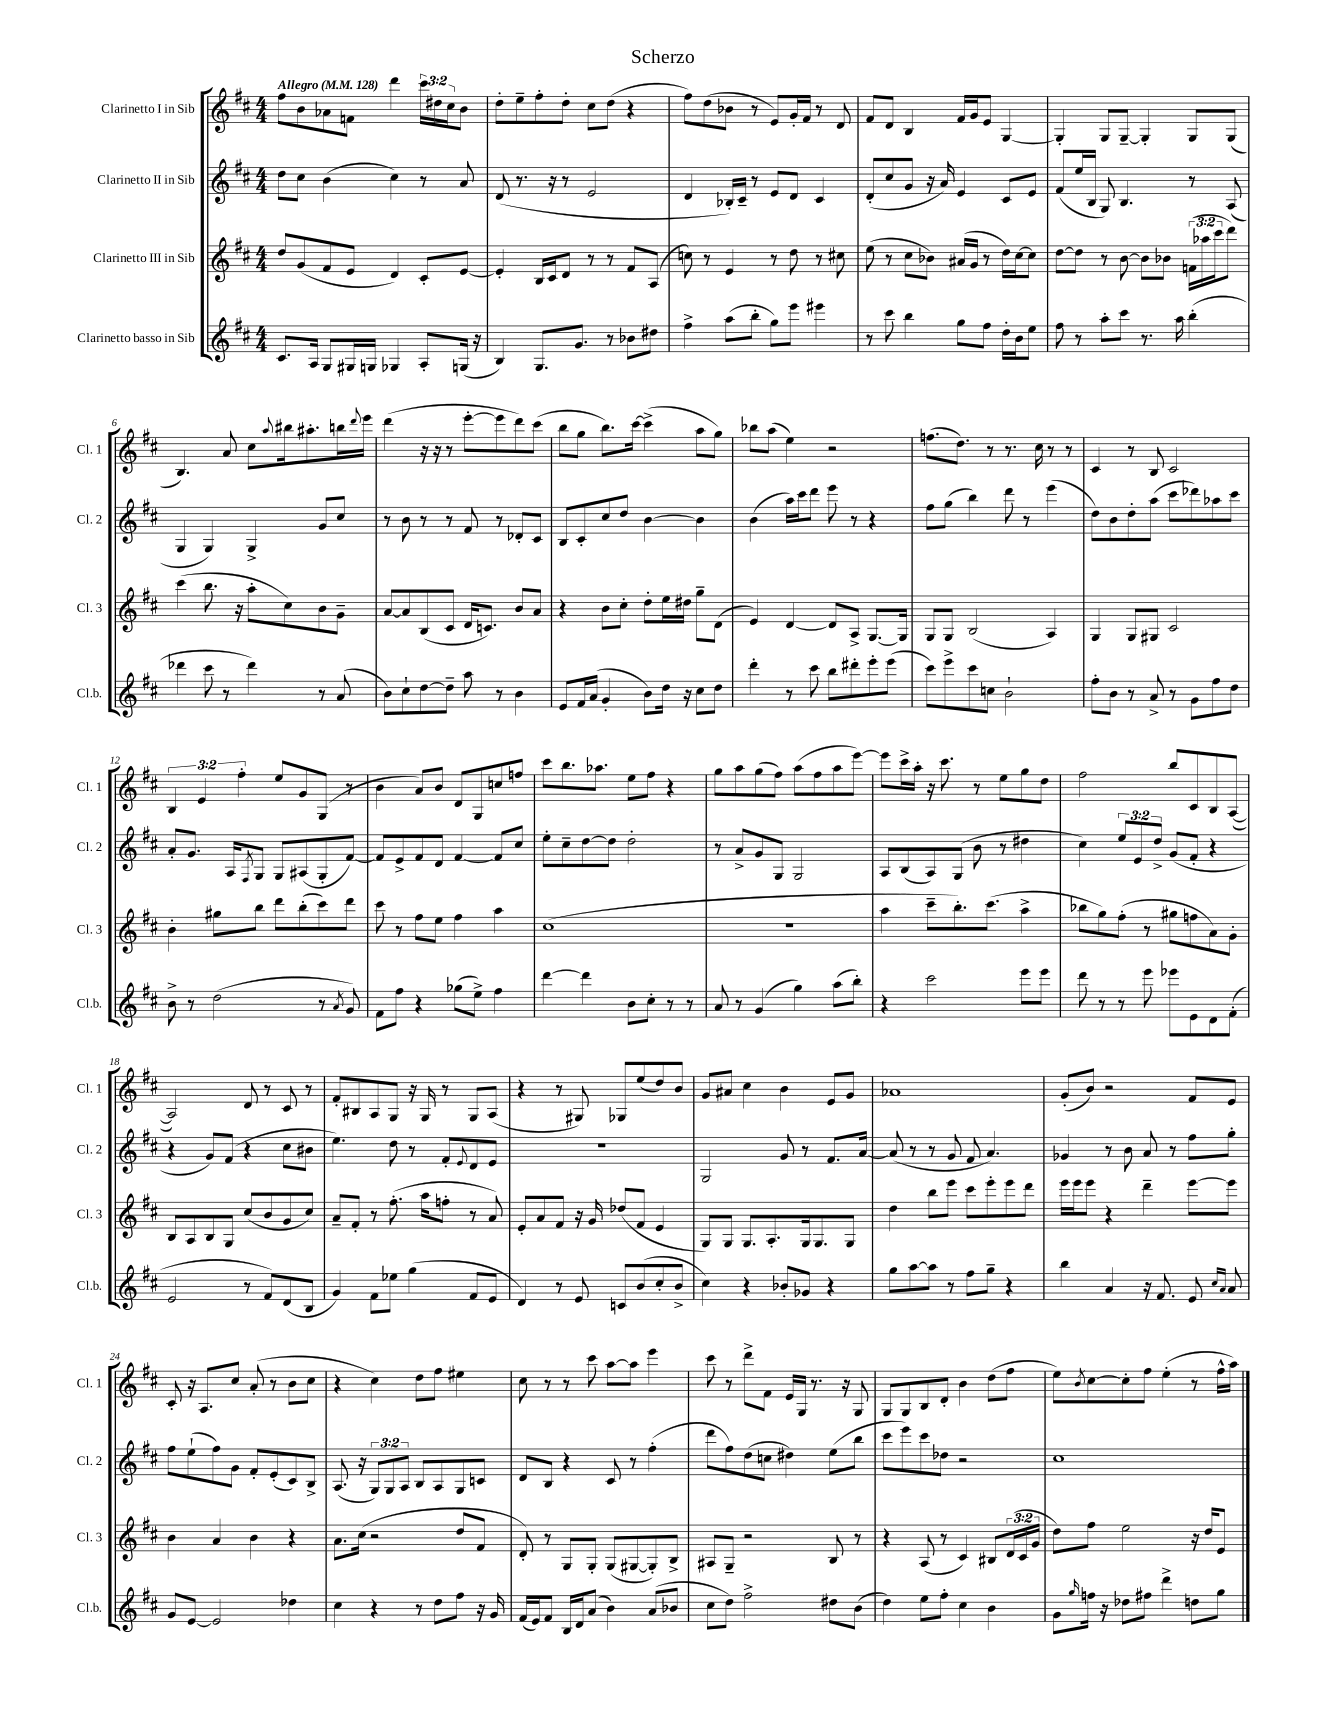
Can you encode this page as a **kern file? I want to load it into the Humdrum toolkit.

**kern	**kern	**kern	**kern
*staff4	*staff3	*staff2	*staff1
*clefG2	*clefG2	*clefG2	*clefG2
*k[f#c#]	*k[f#c#]	*k[f#c#]	*k[f#c#]
*M4/4	*M4/4	*M4/4	*M4/4
*MM128	*MM128	*MM128	*MM128
8.c#	8dd	8dd	8ff#
.	(8g	8cc#	8b
16A	.	.	.
8G	8f#	(4b	8a-
16G#	8e	.	8f
16G	.	.	.
4G-	4d)	4cc#)	4ddd
8A'	8c#'	8r	24ccc#
.	.	.	24dd#
.	.	.	24cc#
(16G	[8e	8a	8b
16r	.	.	.
=	=	=	=
4B)	4e']	(8d	8dd'
.	.	8.r	8ee~
8.G	16B	.	8ff#'
.	16c#	16r	.
.	8d	8r	8dd'
8.g	.	.	.
.	8r	2e	8cc#
8r	8r	.	(8dd
8b-	8f#	.	4r
8dd#	(8A	.	.
=	=	=	=
4ff#^	8cc)	4d	8ff#)
.	8r	.	(8dd
(8aa	4e	16B-')	8b-
.	.	16c#~	.
8bb'	.	8r	8r
8gg)	8r	8e	8e)
8eee	8dd	8d	16g'
.	.	.	16f#
4eee#	8r	4c#	8r
.	8cc#	.	8d
=	=	=	=
8r	(8ee	(8d'	8f#
8ccc#	8r	8cc#	8d
4bb	8cc#	8g	4B
.	8b-)	16r	.
.	.	16a)	.
8gg	(16a#	4e	16f#
.	16g	.	16g
8ff#	8r	.	8e
16dd'	16dd)	8c#	[4G
16b	[16cc#	.	.
8ee	8cc#]	8e	.
=	=	=	=
8ff#	[8dd	(8f#	4G']
8r	8dd]	16ee	.
.	.	16B	.
8aa'	8r	8G)	8G
8ccc#	[8b	4.B	[8G~
8.r	8b]	.	4G']
.	8b-	.	.
16aa	.	.	.
(4bb'	(24f	8r	8G
.	24aa-	.	.
.	24ccc#	.	.
.	8ddd)	(8A	(8G
=	=	=	=
4ddd-	(4ccc#	4G	4.B)
8ccc#	8.bb	4G)	.
8r	.	.	8a
.	16r	.	.
4ddd-)	8aa'	4G^	8cc#
.	.	.	8qqaa
.	8cc#)	.	16bb#
.	.	.	8.aa#'
8r	8b	8g	.
(8a	8g~	8cc#	16bb
.	.	.	8qqddd
.	.	.	16eee
=	=	=	=
8b)	[8a	8r	(4ddd
8cc#`	8a]	8b	.
[8dd	(8B	8r	16r
.	.	.	16r
8dd~]	8c#	8r	8r
8aa	16d	8f#	[8eee'
.	8.c)	.	.
8r	.	8r	8eee]
4b	8b	8d-'	8ddd)
.	8a	8c#	(8ccc#
=	=	=	=
8e	4r	8B	8bb
16f#	.	8c#'	8gg
(16a	.	.	.
4g'	8b	8cc#	8.bb)
.	8cc#'	8dd	.
.	.	.	[16ccc#
8b)	8dd'	[4b	(4ccc#^]
16dd	16ee	.	.
16r	16dd#	.	.
8cc#	8gg~	4b]	8aa
8dd	(8d	.	8gg)
=	=	=	=
4ddd'	4e)	(4b	8bb-
.	.	.	(8aa
8r	[4d	16aa)	4ee)
.	.	16ccc#	.
8ccc#	.	8ddd	.
8bb	8d]	8eee	2r
8ddd#'	8A^	8r	.
8eee'	[8.G	4r	.
(8eee	.	.	.
.	16G]	.	.
=	=	=	=
8ccc#)	8G	8ff#	(8.ff
8eee^	8G	(8gg	.
.	.	.	8.dd)
8ccc#	(2B	4bb)	.
8cc	.	.	8r
2b`	.	8ddd	8.r
.	.	8r	.
.	.	.	16cc#
.	4A)	(4eee	8r
.	.	.	8r
=	=	=	=
8ff#'	4G	8dd)	4c#
8b	.	8b	.
8r	8G	8dd'	8r
8a^	8G#	(8aa	8B
8r	2c#	8ccc#	2c#
8g	.	8ddd-)	.
8ff#	.	8aa-	.
8dd	.	8ccc#	.
=	=	=	=
8b^	4b'	8a'	6B
8r	.	8.g	.
.	.	.	6e
(2dd	8gg#	.	.
.	.	16A	.
.	.	.	6ff#'
.	.	8qF#	.
.	8bb	8G	.
.	8ddd	8G	8ee
.	(8bb'	(8A#	8g
8r	8ccc#)	8G'	(8G
8qa	.	.	.
8g)	8ddd	[8f#)	8r
=	=	=	=
8f#	8ccc#	8f#]	4b
8ff#	8r	8e^	.
4r	8ff#	8f#	8a)
.	8ee	8d	8b
(8gg-	4ff#	[4f#	8d
8ee^)	.	.	8G
4ff#	4aa	8f#]	8cc
.	.	8cc#	8ff
=	=	=	=
[4ddd	(1cc#	8ee'	8ccc#
.	.	8cc#~	8.bb
4ddd]	.	[8dd	.
.	.	.	8.aa-
.	.	8dd]	.
8b	.	2dd'	8ee
8cc#'	.	.	8ff#
8r	.	.	4r
8r	.	.	.
=	=	=	=
8a	1r	8r	8gg
8r	.	8a^	8aa
(4g	.	8g	(8gg
.	.	8G	8ff#)
4gg)	.	2G	(8aa
.	.	.	8ff#
(8aa	.	.	8aa
8bb')	.	.	[8eee)
=	=	=	=
4r	4aa	8A	8eee]
.	.	(8B	16ccc#^
.	.	.	16aa'
2ccc#	8ccc#~	8A)	16r
.	.	.	8.ccc#
.	8.bb')	(8G	.
.	.	8b	8r
.	(8.ccc#	.	.
.	.	8r	8ee
8eee	4aa^	4dd#	8gg
8eee	.	.	8dd
=	=	=	=
8ddd	8bb-	4cc#)	2ff#
8r	8gg)	.	.
8r	(8ff#'	12ee	.
.	.	12e	.
8eee	8r	.	.
.	.	12dd^	.
8eee-	8gg#	(8g	8bb
8e	8ff	8f#'	8c#
8d	8a)	4r	8B
(8f#'	8g'	.	([8A
=	=	=	=
2e	8B	4r	2A])
.	8A	.	.
.	8B	8g)	.
.	8G	(8f#	.
8r	(8cc#	4r	8d
8f#)	8b	.	8r
(8d	8g	8cc#	8c#
8B	8cc#)	8b#	8r
=	=	=	=
4g)	8a~	4.ee)	8f#'
.	8f#'	.	8B#
8f#	8r	.	8A
8ee-	(8.ff#'	8dd	8G
(4gg	.	8r	16r
.	16aa	.	16G
.	8ff'	8f#'	8r
.	.	8qqe	.
8f#	8r	8d	8G
8e	8a)	8e	(8A
=	=	=	=
4d)	8e'	1r	4r
.	8a	.	.
8r	8f#	.	8r
8e	16r	.	8G#)
.	16g	.	.
8c	(8dd-	.	8G-
(8b	8f#	.	(8ee
8cc#'	4e	.	8dd)
8b^	.	.	8b
=	=	=	=
4cc#)	8G)	2G	8g
.	8G	.	8a#
4r	8.G	.	4cc#
.	8.A'	.	.
8b-'	.	8g	4b
8g-	16G	8r	.
.	8.G	.	.
4r	.	8.f#	8e
.	8G	.	8g
.	.	[16a	.
=	=	=	=
8gg	4dd	(8a]	1a-
[8aa	.	8r	.
8aa]	8bb	8r	.
8r	8eee	8g	.
8ff#	8ccc#	8f#	.
8gg~	8eee'	4.a)	.
4r	8eee	.	.
.	8ddd	.	.
=	=	=	=
4bb	16eee	4g-	(8g'
.	16eee	.	.
.	8eee	.	8b)
4a	4r	8r	2r
.	.	8b	.
16r	4ddd~	8a	.
8.f#	.	.	.
.	.	8r	.
8e	[8eee	8ff#	8f#
16qqcc#	.	.	.
16qqa	.	.	.
8a	8eee]	8gg'	8e
=	=	=	=
8g	4b	8ff#	8c#'
[8e	.	(8ee`	16r
.	.	.	8.A
2e]	4a	8ff#)	.
.	.	8g	8cc#
.	4b	8f#'	(8a'
.	.	(8e'	8r
4dd-	4r	8c#)	8b
.	.	8B^	8cc#
=	=	=	=
4cc#	8.a	(8.A	4r
.	(16cc#	16r	.
4r	2r	12G)	4cc#)
.	.	12G	.
.	.	12A	.
8r	.	8B	8dd
8dd	.	8A	8ff#
8ff#	8dd	8G	4ee#
16r	8f#	8c	.
16g	.	.	.
=	=	=	=
(16f#	8d')	8d	8cc#
16e)	.	.	.
8f#	8r	8B	8r
16B	8G	4r	8r
16d	.	.	.
(8a	8G'	.	8ccc#
4b)	(8G	8c#	[8aa
.	[8G#	8r	8aa]
(8a	8G#'])	(4ff#'	4eee
8b-	8B^	.	.
=	=	=	=
8cc#	8A#	8ddd	8ccc#
8dd)	8G~	8ff#)	8r
2ff#^	2r	(8dd	8ddd^
.	.	8cc	8f#
.	.	4dd#)	16e
.	.	.	16G
.	.	.	8.r
8dd#	8B	(8ee	.
.	.	.	16r
(8b	8r	8bb	8G
=	=	=	=
4dd)	4r	8ccc#	8G
.	.	8eee)	8G
8ee	(8A	8ccc#	8B
8ff#'	8r	8dd-	8d'
4cc#	4c#)	2r	4b
4b	8B#	.	(8dd
.	(24d	.	8ff#
.	24c#	.	.
.	24g	.	.
=	=	=	=
8g	8dd)	1cc#	8ee)
16qqgg	.	.	8qb
16ff	8ff#	.	[8cc#
16r	.	.	.
8dd-	2ee	.	8cc#']
8ff#	.	.	8ff#
4ddd^	.	.	(4ee'
8dd	16r	.	8r
.	16dd	.	.
8gg	8e	.	16ff#^^
.	.	.	16aa)
==	==	==	==
*-	*-	*-	*-
